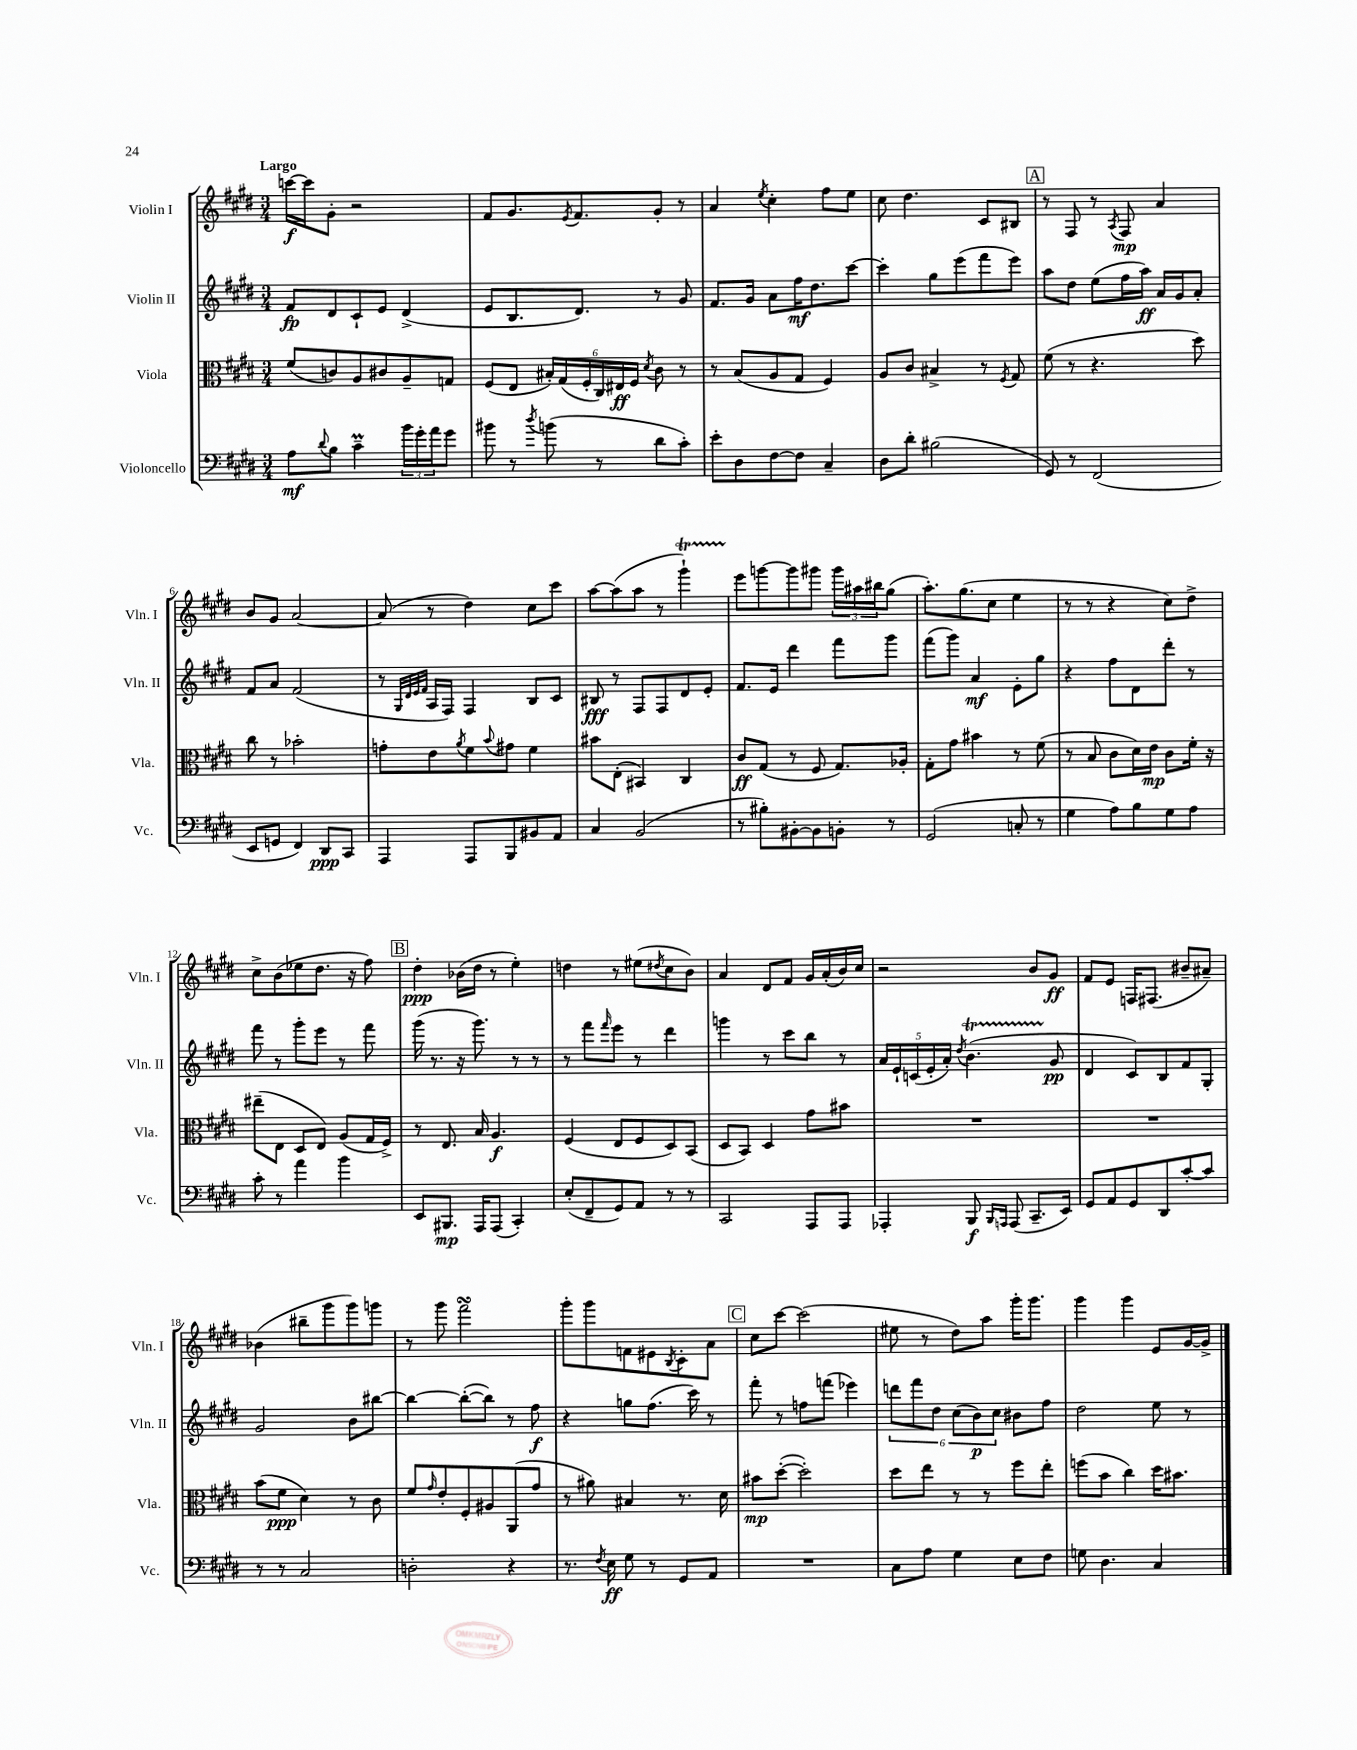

**kern	**kern	**kern	**kern
*staff4	*staff3	*staff2	*staff1
*clefF4	*clefC3	*clefG2	*clefG2
*k[f#c#g#d#]	*k[f#c#g#d#]	*k[f#c#g#d#]	*k[f#c#g#d#]
*M3/4	*M3/4	*M3/4	*M3/4
8A\L	(8f#/L	8f#/L	[16ccc\LL
.	.	.	16ccc\]J
8qqd#/	.	.	.
8B\J	8c/)	8d#/	8g#'\J
4c#~\	8A/	8c#`/	2r
.	8c#/	8e/J	.
24b\LL	8A~/	(4d#^/	.
24g#'\	.	.	.
24a\J	.	.	.
8g#\J	8G/J	.	.
=	=	=	=
8b#\	(8F#/L	8e/L	8f#/L
8r	8E/J	8.B/	8.g#/
8qdd#/	.	.	.
(8b\	24B#'/LL)	.	.
.	(24G#/	.	.
.	.	.	8qe/
.	.	8.d#/J)	8.f#/
.	24F#'/	.	.
8r	24C#/)	.	.
.	24E#/	.	.
.	24F#/JJ	.	.
.	8qd#/	.	.
8d#\L	8c#\	8r	8g#'/J
8c#'\J)	8r	8g#/	8r
=	=	=	=
8e'\L	8r	8.f#/L	4a/
8D#\	(8B/L	.	.
.	.	16g#/Jk	.
.	.	.	8qee/
[8F#\	8A/	8a\L	4cc#'\
8F#\]J	8G#/J	16ff#\K	.
.	.	8.dd#\	.
4C#~/	4F#/)	.	8ff#\L
.	.	[8ccc#\J	8ee\J
=	=	=	=
8D#\L	8A/L	4ccc#'\]	8cc#\
8d#'\J	8c#/J	.	4.dd#\
(2B#\	4B#^/	8gg#\L	.
.	.	(8eee\	.
.	8r	8fff#\	8c#/L
.	8qF#/	.	.
.	8G#/	8eee\J)	8B#/J
=	=	=	=
8GG#/)	(8f#\	8aa\L	8r
8r	8r	8dd#\J	8F#/
(2FF#/	4.r	(8ee\L	8r
.	.	.	8qA/
.	.	16ff#\L	8F#/
.	.	16aa\JJ)	.
.	.	16a/LL	4a/
.	.	16g#/J	.
.	8dd#\)	8a'/J	.
=	=	=	=
8EE/L	8cc#\	8f#/L	8b/L
8GG/J	8r	8a/J	8g#/J
4FF#/)	2b-'\	(2f#/	[2a/
8DD#/L	.	.	.
8CC#/J	.	.	.
=	=	=	=
4AAA/	8g'\L	8r	(8a/]
.	.	32qqG#/LLL	.
.	.	32qqd#/	.
.	.	32qqe/	.
.	.	32qqf#/JJJ	.
.	8e\	16A/LL	8r
.	.	16F#/JJ)	.
.	8qa/	.	.
8AAA/L	8f#\	4F#/	4dd#\)
.	8qqb/	.	.
8BBB/	8g#\J	.	.
8BB#/	4f#\	8B/L	8cc#\L
8AA/J	.	8c#/J	8ccc#\J
=	=	=	=
4C#/	8b#\L	8B#/	[8aa\L
.	(8E'\J	8r	(8aa\]
(2BB/	4BB#/)	8F#/L	8aa\J
.	.	8F#/	8r
.	4C#/	8d#/	4ggg#`\)
.	.	8e'/J	.
=	=	=	=
8r	8c#/L	8.f#/L	8eee\L
8B#'\L)	(8G#/J	.	[8ggg\
.	.	16e/Jk	.
[8BB#'\	8r	4ddd#\	8ggg\]
8BB#\]	8F#/	.	8ggg#\J
8BB'\J	8.G#/L)	8fff#\L	24ggg#\LL
.	.	.	24aa#\
.	.	.	24bb#\J
8r	.	8ggg#\J	(8gg#\J
.	16A-'/Jk	.	.
=	=	=	=
(2GG#/	8G#'\L	(8fff#\L	8.aa'\L)
.	8g#\J	8ggg#\J)	.
.	.	.	(8.gg#\
.	4b#\	4a/	.
.	.	.	8cc#\J
8C'/	8r	8e'\L	4ee\
8r	(8f#\	8gg#\J	.
=	=	=	=
4G#\	8r	4r	8r
.	8B/	.	8r
8A\L)	8c#\L	8ff#\L	4r
8B\	16d#\L)	8d#\	.
.	16e\JJ	.	.
8G#\	8c#\L	8ddd#'\J	8cc#\L)
8A\J	16f#'\Jk	8r	8dd#^\J
.	16r	.	.
=	=	=	=
8c#'\	(8ee#~\L	8fff#\	8cc#^\L
8r	8E\J	8r	(8b\
4a\	8D#/L	8ggg#'\L	8ee-\
.	8E/J)	8eee\J	8.dd#\J
4b\	(8A/L	8r	.
.	.	.	16r
.	16G#/L	8fff#\	8ff#\)
.	16F#^/JJ)	.	.
=	=	=	=
8EE/L	8r	(16ggg#\	4dd#'\
.	.	8.r	.
8.BBB#/J	8.E/	.	.
.	.	16r	(16b-\LL
16AAA/LK	16B/	8.ggg#\)	16dd#\JJ
(8AAA/J	4.A/	.	8r
4CC#'/)	.	8r	4ee'\)
.	.	8r	.
=	=	=	=
(8E'/L	(4F#/	8r	4dd\
8FF#~/	.	8fff#\L	.
.	.	16qqfff#/	.
8GG#/)	8E/L	8eee\J	8r
8AA/J	8F#/	8r	(8ee#\L
.	.	.	8qdd#/
8r	8D#/)	4ddd#\	8cc#\
8r	(8BB/J	.	8b\J)
=	=	=	=
2CC#/	8D#/L	4ggg\	4a/
.	8BB/J)	.	.
.	4D#/	8r	8d#/L
.	.	8ccc#\L	8f#/J
8AAA/L	8g#\L	8bb\J	16g#/LL
.	.	.	(16a'/
8AAA/J	8b#\J	8r	16b/)
.	.	.	16cc#/JJ
=	=	=	=
4AAA-'/	2.r	20a/LL	2r
.	.	20e`/	.
.	.	(20c/	.
.	.	20e'/	.
.	.	20a'/JJ)	.
.	.	8qdd#/	.
8BBB/	.	(4.b\	.
16qqBBB/LL	.	.	.
16qqAAA/JJ	.	.	.
(8AAA/	.	.	.
8.CC#~/L	.	.	8b/L
.	.	8g#/	8g#/J
16EE/Jk)	.	.	.
=	=	=	=
8GG#/L	2.r	4d#/	8f#/L
8AA/	.	.	8e/J
8GG#/	.	8c#/L)	16F/LK
.	.	.	(8.F#/J
8DD#/	.	8B/	.
[8c#'/	.	8f#/	8b#~/L
8c#/]J	.	8G#'/J	8a#~/J)
=	=	=	=
8r	(8b\L	2g#/	(4b-\
8r	8f#\J	.	.
2C#/	4d#\)	.	8bb#~\L
.	.	.	8ggg#\
.	8r	8b\L	8ggg#\)
.	8c#\	[8bb#\J	8ggg\J
=	=	=	=
2D'\	8f#/L	4bb#\_	8r
.	16qqg#/	.	.
.	8e'/	.	8ggg#\
.	8F#'/	(8bb#'\_L	2fff#\
.	8A#/	8bb#\]J)	.
4r	(8AA/	8r	.
.	8g#/J	8ff#\	.
=	=	=	=
8.r	8r	4r	8ggg#'\L
.	8a#\)	.	8ggg#\
8qF#/	.	.	.
16E\	.	.	.
8G#\	4B#/	8gg\L	8f\
8r	.	(8.ff#\J	8e#\
.	.	.	8qB/
8GG#/L	8.r	.	8c#'\
.	.	16ccc#\)	.
8AA/J	.	8r	8a\J
.	16d#\	.	.
=	=	=	=
2.r	8b#\L	8fff#'\	8cc#\L
.	([8dd#'\J	8r	[8ccc#\J
.	2dd#'\])	8ff\L	(2ccc#\]
.	.	(8fff\J	.
.	.	4eee-\)	.
=	=	=	=
8C#\L	8dd#\L	12ddd\L	8ee#\
.	.	12fff#\	.
8A\J	8ee\J	.	8r
.	.	12dd#\J	.
4G#\	8r	(12cc#\L	8dd#\L)
.	.	12b\)	.
.	8r	.	8aa\J
.	.	12cc#\J	.
8E\L	8ff#\L	8b#\L	16ggg#'\LK
.	.	.	8.ggg#\J
8F#\J	8ee'\J	8ff#\J	.
=	=	=	=
8G\	(8ff\L	2dd#\	4ggg#\
4.D#\	8b\J	.	.
.	4cc#\)	.	4ggg#\
4C#/	16dd#\LK	8ee\	8e/L
.	8.b#\J	.	.
.	.	8r	[16g#/L
.	.	.	16g#^/]JJ
==	==	==	==
*-	*-	*-	*-
